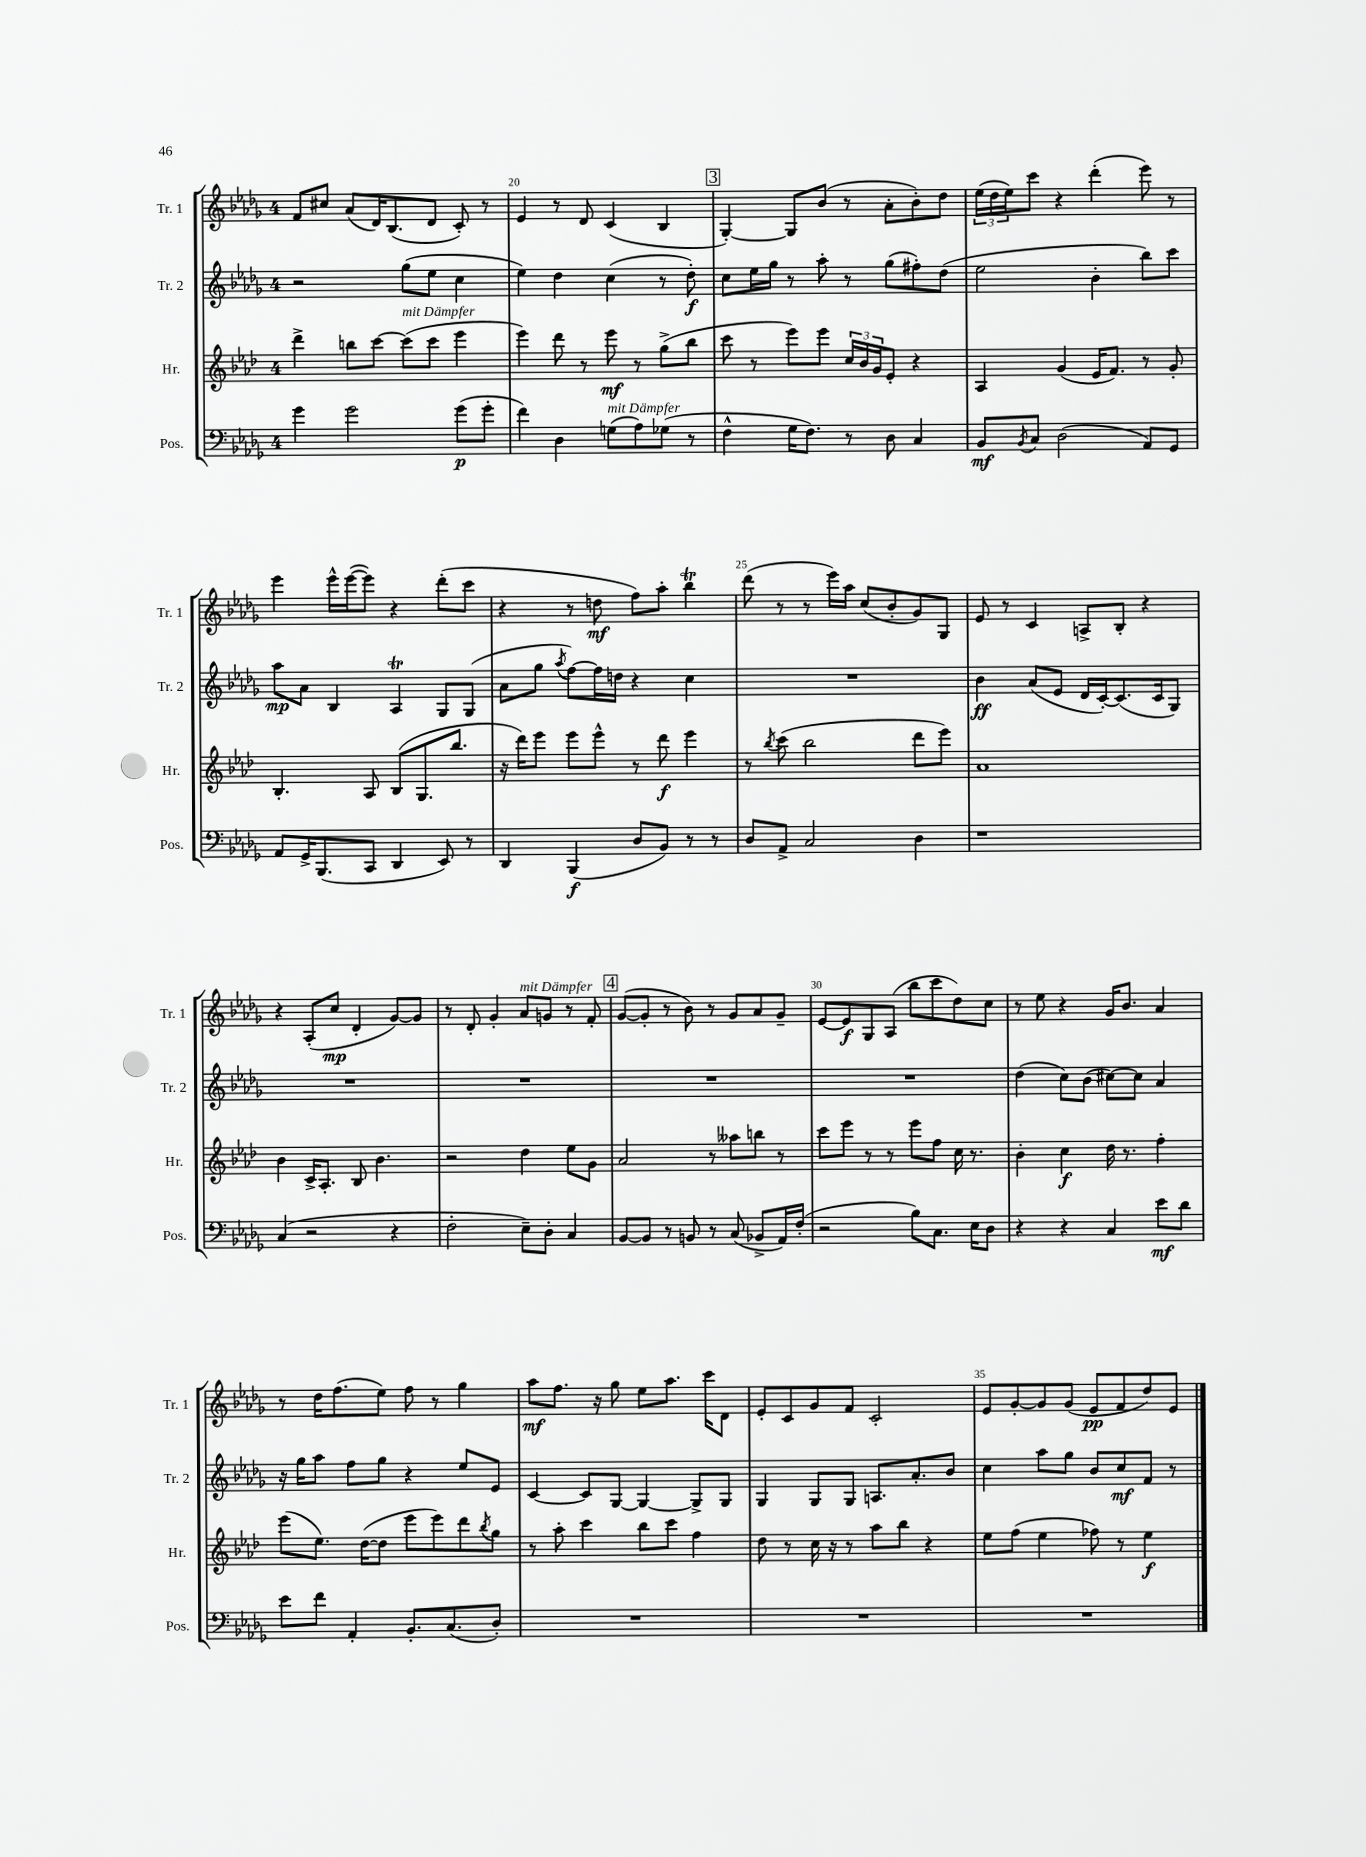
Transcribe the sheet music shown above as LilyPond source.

<<
\new StaffGroup <<
\new Staff = "s0" \with { instrumentName = "Tr. 1" shortInstrumentName = "Tr. 1" } {
    \clef treble \key des \major \once \override Staff.TimeSignature.style = #'single-digit \time 4/4
    f'8 cis''8 aes'8( des'16) bes8.( des'8 c'8-.) r8 |
    ees'4 r8 des'8 c'4( bes4 |
    \mark \markup { \box "3" } ges4~-.) ges8 bes'8( r8 aes'8-. bes'8-.) des''8 |
    \tuplet 3/2 { ees''16( des''16 ees''16) } c'''8 r4 des'''4-.( ees'''8) r8 |
    ees'''4 ees'''16-^ ees'''16~( ees'''8) r4 des'''8-.( c'''8 |
    r4 r8 d''8\mf f''8) aes''8-. bes''4\trill |
    des'''8( r8 r8 ees'''16) aes''16 c''8( bes'8-. ges'8) ges8 |
    ees'8 r8 c'4 a8-> bes8-. r4 |
    r4 aes8-.( c''8\mp des'4-. ges'8~) ges'8 |
    r8 des'8-. ges'4-. aes'8^\markup { \italic "mit Dämpfer" } g'8 r8 f'8-. |
    \mark \markup { \box "4" } ges'8~( ges'8-. r8 bes'8) r8 ges'8 aes'8 ges'8-- |
    ees'8~ ees'8\f ges8 aes8( bes''8 c'''8 des''8) c''8 |
    r8 ees''8 r4 ges'16 bes'8. aes'4 |
    r8 des''16 f''8.( ees''8) f''8 r8 ges''4 |
    aes''8\mf f''8. r16 ges''8 ees''8 aes''8. c'''16 des'8 |
    ees'8-. c'8 ges'8 f'8 c'2-. |
    ees'8 ges'8~-. ges'8 ges'8( ees'8\pp f'8 des''8) ees'8 \bar "|." |
}
\new Staff = "s1" \with { instrumentName = "Tr. 2" shortInstrumentName = "Tr. 2" } {
    \clef treble \key des \major \once \override Staff.TimeSignature.style = #'single-digit \time 4/4
    r2 ges''8( ees''8 c''4 |
    ees''4) des''4 c''4( r8 des''8-.\f) |
    \mark \markup { \box "3" } c''8 ees''16 ges''16 r8 aes''8-. r8 ges''8( fis''8-.) des''8( |
    ees''2 bes'4-. bes''8) c'''8 |
    aes''8\mp aes'8 bes4 aes4\trill ges8 ges8( |
    aes'8 ges''8 \acciaccatura { aes''8 } f''8~) f''16 d''16 r4 c''4 |
    R1 |
    bes'4\ff aes'8( ees'8 des'16 c'16~-.) c'8.( c'16 ges8) |
    R1 |
    R1 |
    \mark \markup { \box "4" } R1 |
    R1 |
    des''4( c''8) bes'8( cis''8~) cis''8 aes'4 |
    r16 ges''16 aes''8 f''8 ges''8 r4 ees''8 ees'8 |
    c'4~ c'8 ges8~ ges4~ ges8-> ges8 |
    ges4 ges8 ges8 a8. aes'8.-. bes'8 |
    c''4 aes''8 ges''8 bes'8 c''8\mf f'8 r8 \bar "|." |
}
\new Staff = "s2" \with { instrumentName = "Hr." shortInstrumentName = "Hr." } {
    \clef treble \key aes \major \once \override Staff.TimeSignature.style = #'single-digit \time 4/4
    des'''4-> b''8 c'''8~ c'''8^\markup { \italic "mit Dämpfer" }( c'''8 ees'''4 |
    ees'''4) des'''8 r8 ees'''8\mf r8 g''8->( bes''8 |
    \mark \markup { \box "3" } c'''8 r8 ees'''8) ees'''8 \tuplet 3/2 { c''16 bes'16 g'16 } ees'8-. r4 |
    aes4 g'4( ees'16 f'8.) r8 g'8-. |
    bes4.-. aes8 bes8( g8. bes''8. |
    r16 des'''16) ees'''8 ees'''8 ees'''8-^ r8 des'''8\f ees'''4 |
    r8 \acciaccatura { bes''8 } c'''8( bes''2 des'''8 ees'''8) |
    aes'1 |
    bes'4 c'16-> aes8.-. bes8 bes'4. |
    r2 des''4 ees''8 g'8 |
    \mark \markup { \box "4" } aes'2 r8 aeses''8 b''8 r8 |
    c'''8 ees'''8 r8 r8 ees'''8 f''8 c''16 r8. |
    bes'4-. c''4\f des''16 r8. f''4-. |
    ees'''8( ees''8.) des''16~( des''8 ees'''8 ees'''8) des'''8 \acciaccatura { bes''8 } g''8 |
    r8 aes''8-. c'''4 bes''8 c'''8 f''4 |
    des''8 r8 c''16 r16 r8 aes''8 bes''8 r4 |
    ees''8 f''8( ees''4 fes''8) r8 ees''4\f \bar "|." |
}
\new Staff = "s3" \with { instrumentName = "Pos." shortInstrumentName = "Pos." } {
    \clef bass \key des \major \once \override Staff.TimeSignature.style = #'single-digit \time 4/4
    ges'4 ges'2 ges'8\p( ges'8-. |
    f'4) des4 g8^\markup { \italic "mit Dämpfer" }( aes8) ges8( r8 |
    \mark \markup { \box "3" } f4-^ ges16 f8.) r8 des8 c4 |
    bes,8\mf \acciaccatura { bes,8 } c8 des2( aes,8) ges,8 |
    aes,8 ges,16-> bes,,8.( c,8 des,4 ees,8) r8 |
    des,4 bes,,4\f( des8 bes,8) r8 r8 |
    des8 aes,8-> c2 des4 |
    r1 |
    c4( r2 r4 |
    f2-. ees8--) des8-. c4 |
    \mark \markup { \box "4" } bes,8~ bes,8 r8 b,8 r8 c8( bes,8-> aes,16) f16-.( |
    r2 bes8) c8. ees16 des8 |
    r4 r4 c4 ees'8\mf des'8 |
    ees'8 f'8 aes,4-. bes,8.-. c8.( des8-.) |
    R1 |
    R1 |
    R1 \bar "|." |
}
>>
>>
\layout { \context { \Score currentBarNumber = #19 \override BarNumber.break-visibility = ##(#f #t #t) barNumberVisibility = #(every-nth-bar-number-visible 5) } }
